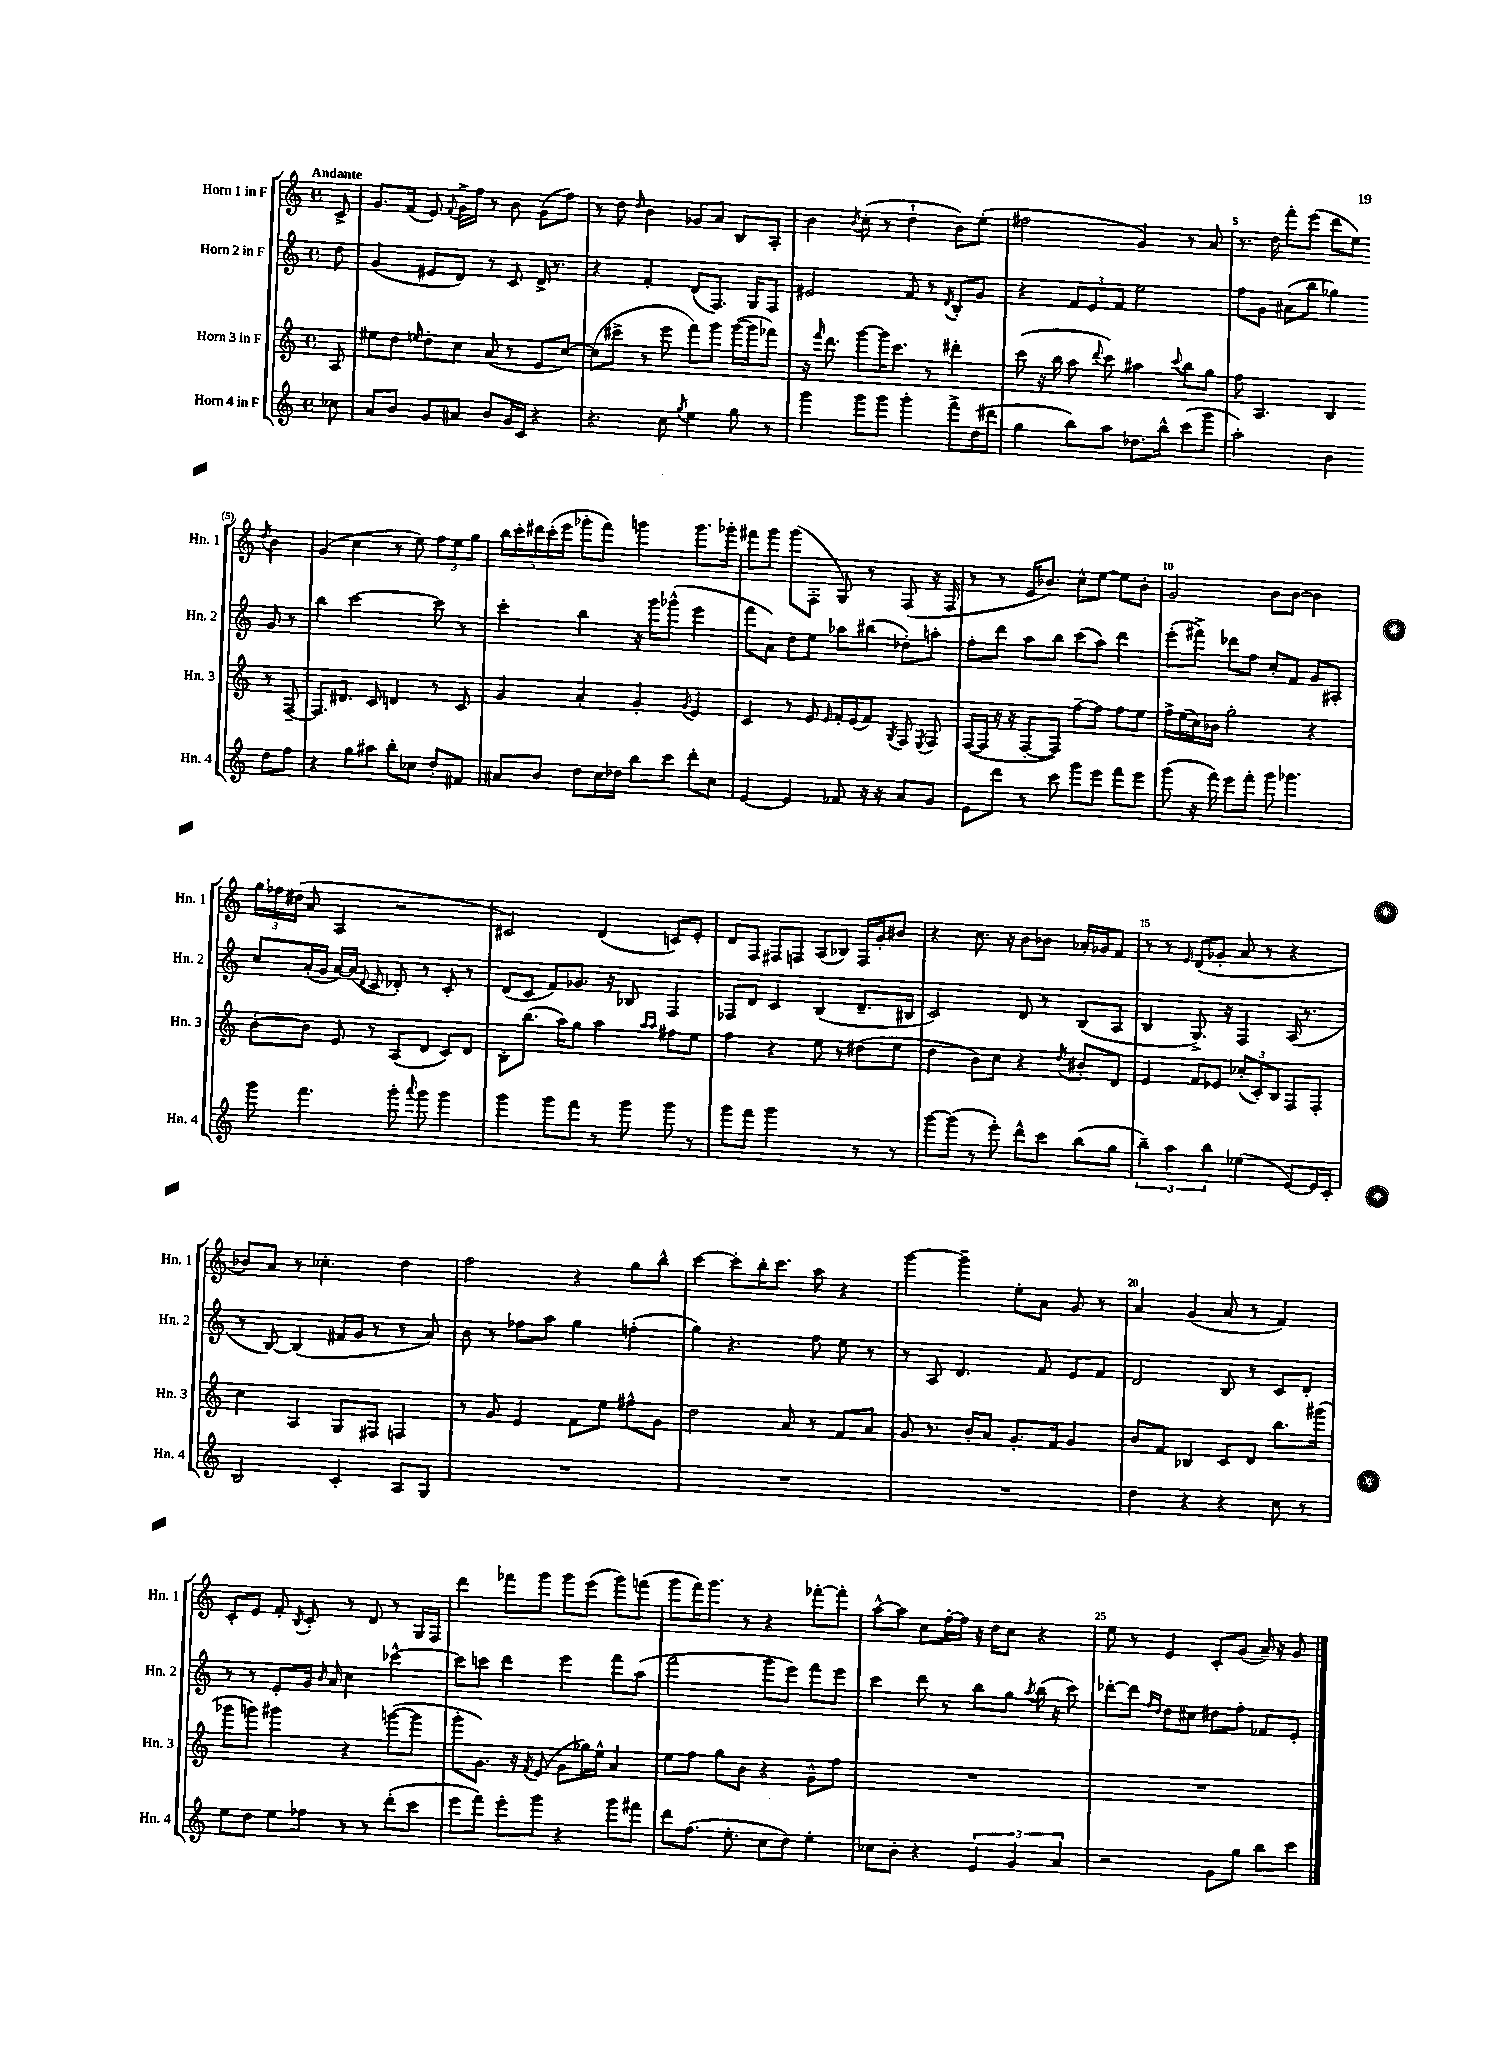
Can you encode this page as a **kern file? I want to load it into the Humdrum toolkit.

**kern	**kern	**kern	**kern
*staff4	*staff3	*staff2	*staff1
*clefG2	*clefG2	*clefG2	*clefG2
*k[]	*k[]	*k[]	*k[]
*M4/4	*M4/4	*M4/4	*M4/4
*met(c)	*met(c)	*met(c)	*met(c)
8cc-\	8A/	8dd\	8c^/
=	=	=	=
8a/L	8ee#\L	(4g/	8.g/L
8b/J	8dd\J	.	.
.	.	.	(16f/Jk
.	16qqee/	.	.
8g/L	8dd'\L	8e#/L	8e/)
.	.	.	8qqf/
8a#/J	8cc\J	8d/J)	16g^\LL
.	.	.	16ff\JJ
8b/L	(8a/	8r	8r
16g/L	8r	8c/	8b\
16c/JJ	.	.	.
4r	8e/L	16d^/	(8g\L
.	.	8.r	.
.	[8cc/J)	.	8ff\J)
=	=	=	=
4.r	(8cc\]L	4r	8r
.	8ccc#^\J	.	8dd\
.	.	.	16qqdd/
.	8r	4f'/	4b\
8cc\	8eee\	.	.
8qgg/	.	.	.
4ee\	8fff\L)	(8d/L	8g-/L
.	8ggg\J	8.F/J)	8a/J
8gg\	([16ggg\LL	.	8B/L
.	16ggg\]J	16G/LK	.
8r	8fff-\J)	8F/J	8A'/J
=	=	=	=
4ggg\	16r	2e#/	4b\
.	16qqfff/	.	.
.	8.ddd\	.	.
.	.	.	8qb/
8ggg\L	[8ggg\L	.	(8cc'\
8ggg\J	16ggg\]K	.	8r
.	8.ccc\J	.	.
4ggg'\	.	8f/	4dd`\
.	8r	8r	.
.	.	8qd/	.
8fff^\L	4ddd#'\	8B'/L	8b\L)
(16dd\L	.	8g/J	(8ee'\J
16ddd#\JJ	.	.	.
=	=	=	=
4gg\	(8ccc\	4r	2ff#\
.	16r	.	.
.	16bb\	.	.
8bb\L)	8aa\	12f/L	.
.	.	12e/	.
.	8qqddd/	.	.
8aa\J	8ccc\)	.	.
.	.	12f/J	.
8.dd-\L	4aa#\	2ee\	4g/)
16bb^^\Jk	.	.	.
.	8qqccc/	.	.
(8ccc\L	8bb\L	.	8r
8ggg\J	8gg\J	.	8a/
=	=	=	=
2aa'\)	8ff\	8ff\L	8.r
.	4.A/	8g\J	.
.	.	.	16dd\
.	.	(8a#\L	8fff'\L
.	.	8bb\J	(8eee\J
4b\	4B/	4gg-\)	8ddd\L
.	.	.	8ee\J)
.	.	.	8qdd/
8dd\L	8r	8g/	4b\
8ff\J	[8F~/	8r	.
=	=	=	=
4r	8.F/]L	4bb\	(4g/
.	8.d#/J	.	.
8gg\L	.	[2ccc\	4cc\
8aa#\J	8c/	.	.
8bb'\L	4d/	.	8r
8cc-\J	.	.	8ee\)
8dd'/L	8r	8ccc\]	12ff\L
.	.	.	12ee\
8f#/J	8c/	8r	.
.	.	.	12gg\J
=	=	=	=
8a#/L	4g/	4ccc'\	20bb\LL
.	.	.	20ccc'\
.	.	.	20ddd#\
8b/J	.	.	.
.	.	.	(20ccc'\
.	.	.	20eee\JJ
8dd\L	4a'/	4bb\	8ggg-'\L
16cc\L	.	.	8fff\J)
16dd-\JJ	.	.	.
8bb\L	4g'/	16r	4ggg\
.	.	16ggg\LK	.
8ccc\J	.	(8ggg-^^\J	.
.	8qg/	.	.
8ddd'\L	4e/	4eee\	8.ggg\L
8cc\J	.	.	.
.	.	.	16ggg-'\Jk
=	=	=	=
[4e/	4c/	8fff\L	8fff#\L
.	.	8a\J)	8ggg\J
4e/]	8r	8dd\L	(8ggg\L
.	8e/	8ee\J	8F'\J
.	16qqe/	.	.
8f-/	16f'/LL	8aa-\L	8G/)
.	(16e/J	.	.
16r	8f/J)	(8bb#\J	8r
16r	.	.	.
.	8qG/	.	.
8a/L	8F/	8dd-'\L)	(8F/
.	8qE/	.	.
8g/J	8F/	8aa'\J	16r
.	.	.	16F/
=	=	=	=
8e\L	([16F/LL	8ff'\L	8r
.	16F/]JJ	.	.
8ddd\J	16r	8ddd\J	8r
.	16r	.	.
8r	[8F'/L	8aa\L	16e/LK
.	.	.	8.b-/J)
8ccc\	8F/]J)	8bb\J	.
8ggg\L	[8ff~\L	(8ccc\L	8cc^^\L
8eee\J	8ff\]J	8aa\J)	[8ee\J
8fff\L	8ff\L	4ddd\	8ee\]L
8eee\J	8ee\J	.	8b-'\J
=	=	=	=
(8ggg\	16ff^\LL	(8eee'\L	2g/
.	(16ee\	.	.
16r	16cc\)	8fff#^\J)	.
16fff\)	16b-\JJ	.	.
8eee\L	2gg'\	8ddd-\L	.
8fff'\J	.	8ff\J	.
8ggg\	.	8cc'/L	8b\L
4.ggg-\	.	8f/J	[8b\J
.	4r	8g/L	4b\]
.	.	8A#'/J	.
=	=	=	=
8ggg\	[8b'\L	8cc/L	24gg\LL
.	.	.	24ff-\
.	.	.	(24dd#\JJ
4.fff\	8b\]J	(16a'/L	8a/
.	.	16g/JJ	.
.	8e/	[16a/LL)	4A/
.	.	(16a/]JJ	.
.	.	8qqd/	.
.	8r	8c/	.
8ggg'\	(8A/L	8d-'/)	2r
8qqaaa/	.	.	.
8ggg\	8d/J	8r	.
4ggg\	8c/L)	8c'/	.
.	8d/J	8r	.
=	=	=	=
4ggg\	8B'\L	(8d/L	2c#/)
.	(8.bb\J	8c/J	.
8ggg\L	.	8f/L)	.
.	16aa\LK)	.	.
8fff\J	8gg\J	8.g-/J	.
8r	4aa\	.	(4d/
.	.	16r	.
8ggg\	.	8B-/	.
.	16qqaa/LL	.	.
.	16qqaa/JJ	.	.
8ggg\	8ff#\L	4F/	8c/L)
8r	8ee\J	.	8e'/J
=	=	=	=
8ggg\L	4ff\	8F-/L	8d/L
8fff\J	.	8d/J	8F/J
2ggg\	4r	4c/	8F#/L
.	.	.	8F/J
.	8ee\	(4B/	(8A/L
.	8r	.	8B-/J)
8r	(8dd#\L	8.d~/L	16F/LL
.	.	.	16g'/J
8r	8ee\J	.	8b#/J
.	.	16B#/Jk	.
=	=	=	=
[8ggg\L	4dd\	2c/)	4r
(8ggg\]J	.	.	.
8r	8b\L)	.	8.cc\
8eee'\)	8cc\J	.	.
.	.	.	16r
8ddd^^\L	4r	8d/	8b\L
8ccc\J	.	8r	8b-\J
.	8qdd/	.	.
(8bb\L	8b#'/L	(8B/L	16a-'/LL
.	.	.	16g-/J
8gg\J	8d/J	8A/J	8f/J
=	=	=	=
6bb~\)	4e/	4B/	8r
.	.	.	8r
6aa\	.	.	.
.	.	.	16qqe/
.	8f/L	8.G^/)	(8d/L
6bb\	.	.	.
.	8e-/J	.	8g-'/J
.	.	16r	.
(4ee-\	(12cc-'/L	4F/	8a/
.	12c'/)	.	.
.	.	.	8r
.	12B/J	.	.
[8e/L)	8F/L	(16A/	4r
.	.	8.r	.
16e/]L	8F'/J	.	.
16c'/JJ	.	.	.
=	=	=	=
2B/	4cc\	8r	8b-/L)
.	.	[8B/)	8a/J
.	4A/	(4B/]	8r
.	.	.	4.cc-'\
4c'/	8G/L	16f#/LL	.
.	.	16g/JJ	.
.	8F#/J	8r	.
8A/L	4F/	8r	4dd\
8G/J	.	8a/)	.
=	=	=	=
1r	8r	8b\	2ff\
.	8g/	8r	.
.	4e/	8ff-\L	.
.	.	8aa\J	.
.	8f\L	4gg\	4r
.	8ee\J	.	.
.	8ff#^^\L	(4ff'\	8gg\L
.	8g\J	.	8bb^^\J
=	=	=	=
1r	2dd\	4gg\)	[4ccc\
.	.	4.r	8ccc'\]L
.	.	.	16bb'\K
.	.	.	8.ccc\J
.	8a/	.	.
.	8r	8ff\	8aa\
.	8f/L	8ee\	4r
.	8a/J	8r	.
=	=	=	=
1r	8g/	8r	[4ggg\
.	8.r	8A/	.
.	.	4.d/	4ggg~\]
.	16b'/LK	.	.
.	8a/J	.	.
.	8.g'/L	.	8ee'\L
.	.	8f/	8a\J
.	16f/Jk	.	.
.	4g/	8e/L	8g/
.	.	8f/J	8r
=	=	=	=
4dd\	8b/L	2d/	4a/
.	8f/J	.	.
4r	4B-/	.	(4g/
4r	8c/L	8B/	8a/
.	8d/J	8r	8r
8cc\	8.bb\L	8c/L	4f/)
8r	.	8d'/J	.
.	(16ggg#\Jk	.	.
=	=	=	=
8ee\L	8ggg-\L	8r	8c'/L
8dd\J	8ggg\J)	8r	8e/J
8ee\L	4ggg#\	8e'/L	8f'/
.	.	.	8qB/
8ff-\J	.	16g/Jk	8c'/
.	.	16qqb/	.
.	.	16a/	.
8r	4r	4cc\	8r
8r	.	.	8d/
(8ddd'\L	([8ggg\L	[4ccc-^^\	8r
8ccc\J	8ggg\]J	.	16G/LL
.	.	.	16F/JJ
=	=	=	=
8eee\L	8ggg'\L	8ccc-\]L	4ddd\
8fff\J)	8.g\J)	8ccc\J	.
8eee'\L	.	4ddd\	8fff-\L
.	16r	.	.
.	8qf/	.	.
8ggg\J	(8e/	.	8ggg\J
4r	8g\L	4eee\	8ggg\L
.	16gg-\L)	.	(8eee\J
.	16ee^^\JJ	.	.
8ggg\L	4a/	8fff\L	8ggg\L)
8fff#\J	.	(8aa\J	(8fff\J
=	=	=	=
8ddd\L	8ee\L	2fff\	8ggg\L
(8.ff\J	8ff\J	.	16fff\K)
.	.	.	8.ggg\J
.	8gg\L	.	.
8.ee'\	.	.	.
.	8b\J	.	8r
8cc\L	4r	8ggg\L	4r
8dd\J)	.	8eee\J)	.
4ee'\	8g^^\L	8fff\L	[8fff-'\L
.	8ff\J	8eee\J	8fff-'\]J
=	=	=	=
8cc-\L	1r	4ccc\	[8aa^^\L
8b'\J	.	.	8aa\]J
4r	.	8ddd\	8cc\L
.	.	8r	[16ff'\L
.	.	.	16ff\]JJ
6e/	.	8bb\L	16r
.	.	.	16dd\LK
.	.	8gg\J	8cc\J
6g/	.	.	.
.	.	8qaa/	.
.	.	(16bb\	4r
.	.	16r	.
6a/	.	.	.
.	.	8ccc\)	.
=	=	=	=
2r	1r	[8ddd-'\L	8ee\
.	.	8ddd-\]J	8r
.	.	16qqff/LL	.
.	.	16qqdd/JJ	.
.	.	8dd\L	4e/
.	.	8cc#\J	.
8g\L	.	8dd#\L	8c'/L
8gg\J	.	8ff'\J	(8g/J
8bb\L	.	8f-/L	16a~/)
.	.	.	16r
8ccc\J	.	8e'/J	8g/
==	==	==	==
*-	*-	*-	*-
